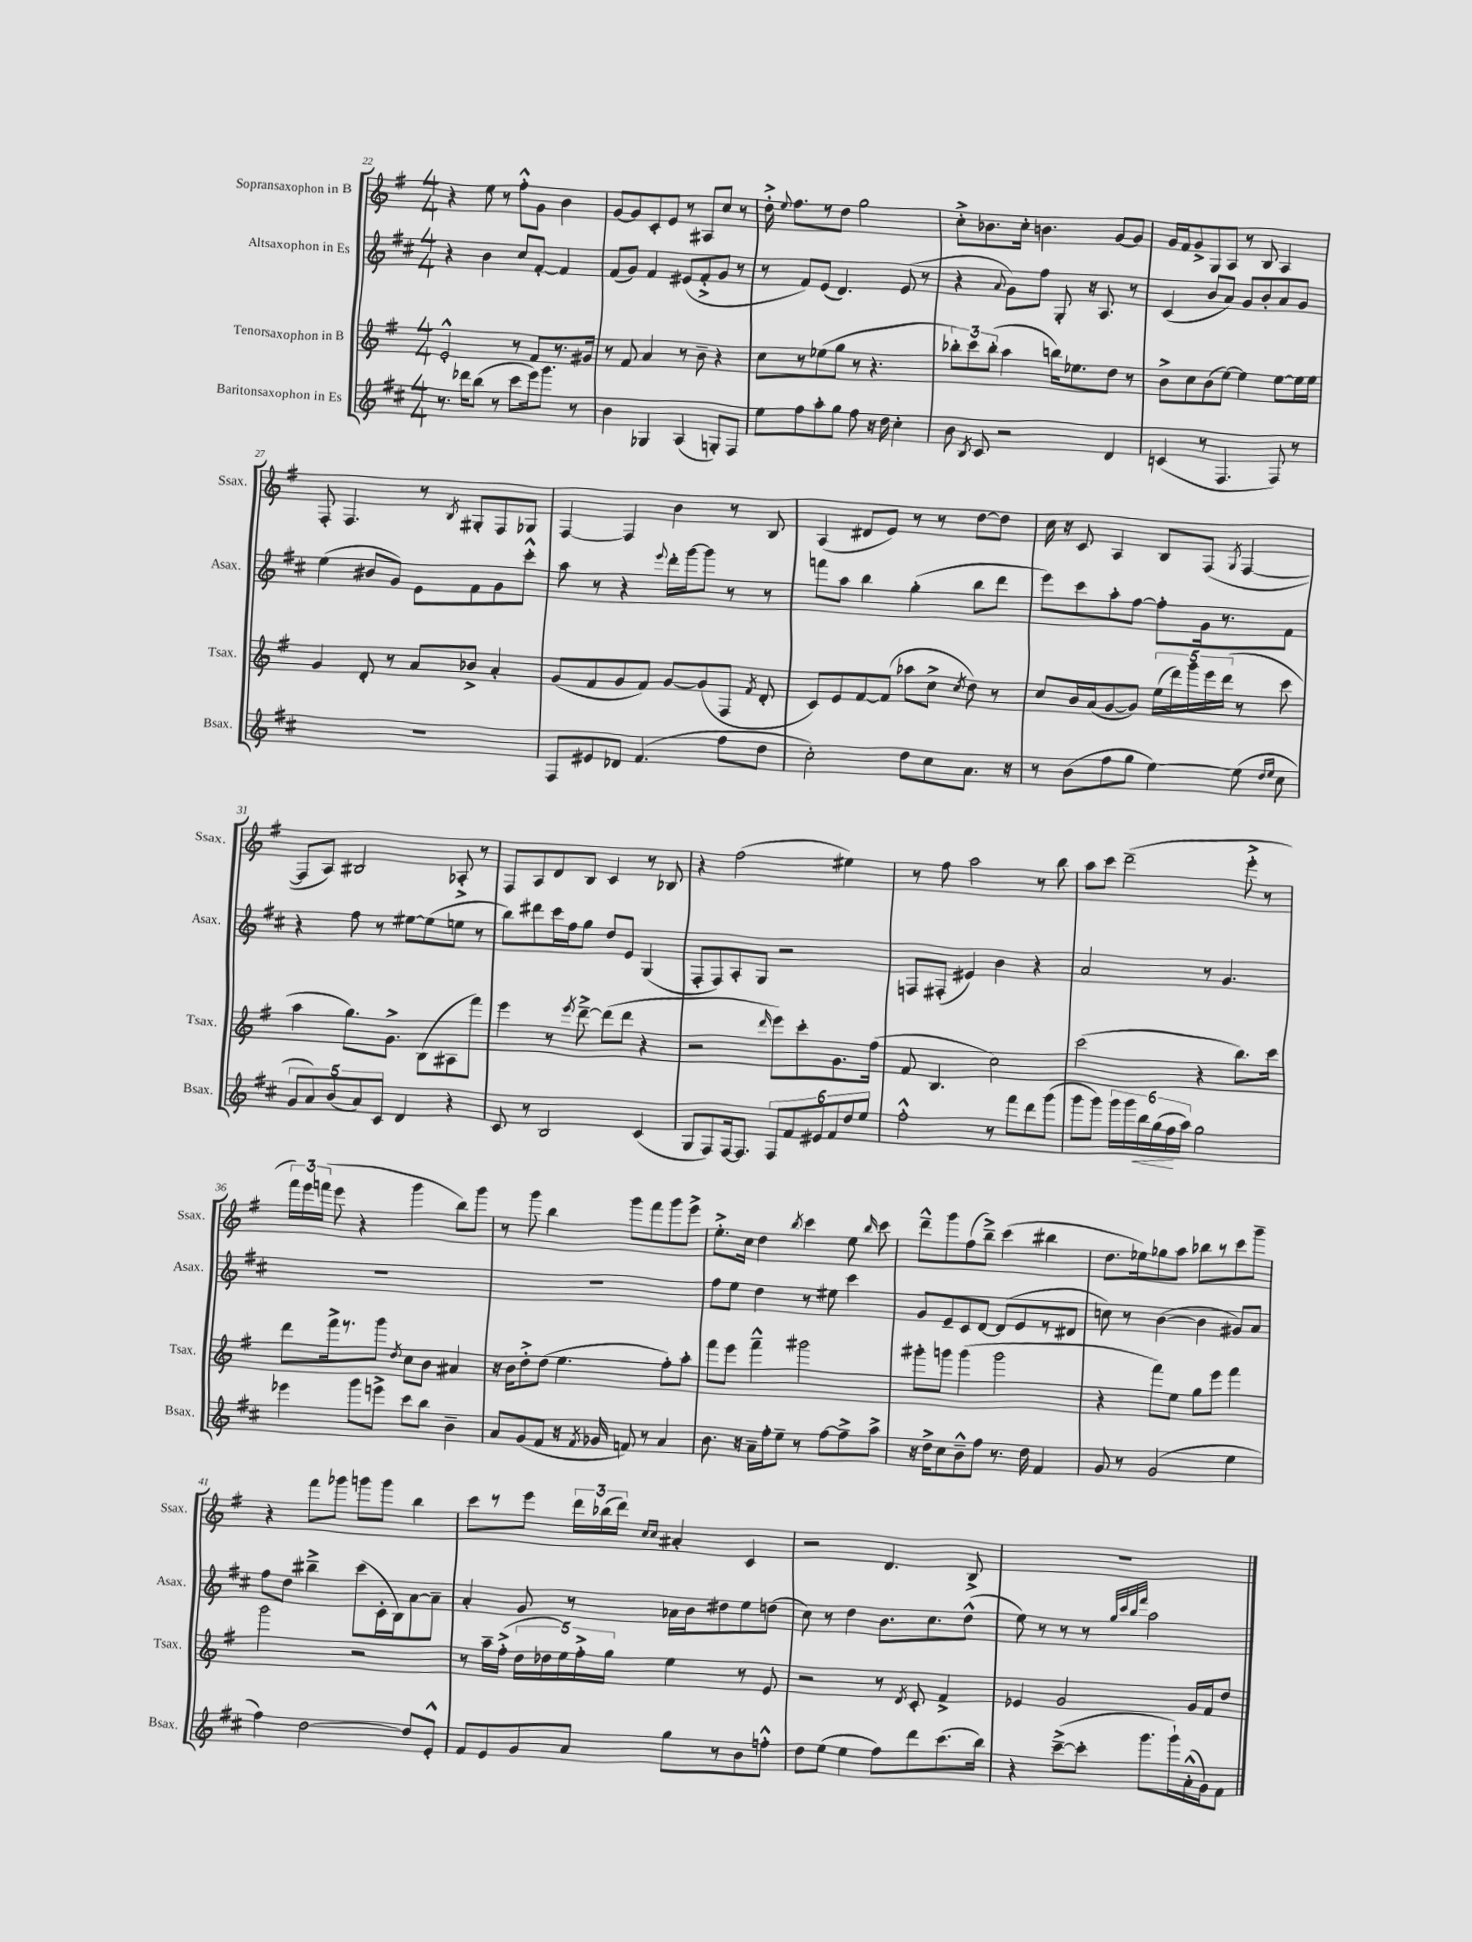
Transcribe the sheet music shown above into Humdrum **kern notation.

**kern	**dynam	**kern	**kern	**kern
*part4	*part4	*part3	*part2	*part1
*staff4	*staff4	*staff3	*staff2	*staff1
*I"Baritonsaxophon in Es	*	*I"Tenorsaxophon in B	*I"Altsaxophon in Es	*I"Sopransaxophon in B
*I'Bsax.	*	*I'Tsax.	*I'Asax.	*I'Ssax.
*clefG2	*	*clefG2	*clefG2	*clefG2
*k[f#c#]	*	*k[f#]	*k[f#c#]	*k[f#]
*M4/4	*	*M4/4	*M4/4	*M4/4
=22	=22	=22	=22	=22
8.r	.	2e'^^/	4r	4r
16ddd-X\KL	.	.	.	.
(8bb\J	.	.	4b\	8ee\
8r	.	.	.	8r
8ccc#\L	.	8r	8cc#/L	8ff#'^^\L
16eee\k)	.	8f#/L	[8f#'/J	8g\J
8.ggg\J	.	.	.	.
.	.	8.r	4f#/]	4b\
8r	.	.	.	.
.	.	16g#X/Jk	.	.
=23	=23	=23	=23	=23
4b\	.	8r	(8f#/L	[8g/L
.	.	8f#/	8g/J)	8g/]
4G-X/	.	4a/	4f#/	8c'/
.	.	.	.	8e/J
(4A/	.	8r	(8e#X/L	8r
.	.	8b~\	8f#'^/	8A#X/L
8Gn'/L)	.	4r	8g/J	8cc/J
8F#/J	.	.	8r	8r
=24	=24	=24	=24	=24
8ee\L	.	8cc\L	8r	16dd'^\
.	.	.	.	8qqee/
.	.	.	.	8.ff#\L
8ff#\	.	8r	8f#/L)	.
8aa'\	.	(8ee-X\	(8e/J	8r
8gg\J	.	8gg\J	4.d/)	8dd\J
8ff#\	.	8r	.	2gg\
16r	.	4.r	.	.
16dd\	.	.	.	.
4cc#'\	.	.	(8e/	.
.	.	.	8r	.
=25	=25	=25	=25	=25
8b\	.	12bb-X'\L)	4r	8cc'^\L
.	.	12ccc\	.	.
8qB/	.	.	.	.
8c#/	.	.	.	8.b-X\
.	.	(12bb-'\J	.	.
.	.	.	8qqa/	.
2r	.	4aa\	8g\L)	.
.	.	.	.	16cc'\Jk
.	.	.	8ff#\J	4.bn\
.	.	16bbn\KL)	8G'/	.
.	.	8.ee-X\	.	.
.	.	.	16r	.
.	.	.	8.A/	.
4d/	.	8dd\J	.	[8g/L
.	.	8r	8r	8g/J]
=26	=26	=26	=26	=26
(4cn/	.	8b^\L	(4c#/	16g/LL
.	.	.	.	16f#/J
.	.	8cc\	.	8g^/
8r	.	(8b\	8b/L	8G/
4.F#/	.	[8ee\J)	8a/J)	8A/J
.	.	4ee\]	8g/L	8r
.	.	.	8b'/	8B/
8F#/)	.	[8ee\L	8a/	4A/
8r	.	16ee\L]	8g/J	.
.	.	16ee\JJ	.	.
!!LO:LB:g=z
=27	=27	=27	=27	=27
1r	.	4g/	(4ee\	8F#'/
.	.	.	.	4.F#/
.	.	8d'/	8b#X/L	.
.	.	8r	8g/J)	.
.	.	8a/L	8e\L	8r
.	.	.	.	8qB/
.	.	8b-X^/J	8f#\	8G#X'/L
.	.	4a'/	8g\	8F#/
.	.	.	8ccc#'^^\J	8G-X/J
=28	=28	=28	=28	=28
8F#/L	.	(8g/L	8aa\	[4F#/
8e#X/	.	8f#/	8r	.
8d-X/J	.	8g/	4r	4F#/]
(4.f#/	.	8f#/J)	.	.
.	.	.	8qqeee/	.
.	.	[8g/L	16ddd'\LL	4b\
.	.	.	[16ggg\J	.
.	.	(8g/]	8ggg\J]	.
8ff#\L	.	8F#/J	8r	8r
.	.	8qf#/	.	.
8dd\J	.	8d'/	8r	8B/
=29	=29	=29	=29	=29
2cc#'\)	.	8c/L)	8fffn\L	(4A/
.	.	8e/	8aa\J	.
.	.	[8f#/	4bb\	8d#X/L
.	.	(8f#/J]	.	8e/J)
8dd\L	.	8aa-X\L	(4gg'\	8r
8cc#\	.	8cc^\J	.	8r
.	.	8qcc/	.	.
8.a\J	.	8dd\)	8bb\L	[8dd\L
.	.	8r	8ddd\J	8dd\J]
16r	.	.	.	.
=30	=30	=30	=30	=30
8r	.	8cc/L	8eee\L)	16cc\
.	.	.	.	16r
(8b\L	.	16b/L	8ccc#\	8c/
.	.	(16a/J	.	.
8ff#\	.	[8g/	8aa'\	4A/
8gg\J	.	8g/J])	[8ff#\J	.
[4ee\)	.	(20ee\LL	8ff#'\L]	8B/L
.	.	20ddd\)	.	.
.	.	20ggg\	.	.
.	.	.	16g\k	(8F#/J
.	.	20eee\	.	.
.	.	.	8.r	.
.	.	(20ddd\JJ	.	.
.	.	.	.	8qG/
(8ee\]	.	8r	.	[4F#/
16qqdd/LL	.	.	.	.
16qqee/JJ	.	.	.	.
8cc#\	.	8ccc\	8f#\J	.
!!LO:LB:g=z
=31	=31	=31	=31	=31
10g/L	.	4aa\	4r	8F#/L]
10a/)	.	.	.	.
.	.	.	.	8A/J)
(10b/	.	.	.	.
.	.	8.gg\L)	8ff#\	2B#X/
10a/)	.	.	.	.
.	.	.	8r	.
10c#/J	.	.	.	.
.	.	8.g^\J	.	.
4d/	.	.	[8ee#X\L	.
.	.	(8B\L	(8ee#\]	.
4r	.	8A#X\	8een\J	8A-X'^/
.	.	8fff#\J)	8r	8r
=32	=32	=32	=32	=32
8c#/	.	4eee\	8bb\L)	8F#/L
8r	.	.	8ddd#X\	8A/
2B/	.	8r	16ccc#\L	8d/
.	.	.	16ff#\J	.
.	.	8qeee/	.	.
.	.	[8ddd~^\	8gg\J	8B/J
.	.	(8ddd\L]	8dd/L	4c/
.	.	8ddd\J	8e/J	.
(4c#/	.	4r	(4G/	8r
.	.	.	.	8B-X/
=33	=33	=33	=33	=33
8G/L	.	2r	8F#'/L	4r
8F#/)	.	.	8F#/)	.
[16F#/k	.	.	8A'/	(2ff#\
8.F#/J]	.	.	.	.
.	.	.	8G/J	.
.	.	16qqddd/	.	.
12F#/L	.	8eee\L)	2r	.
12f#/	.	.	.	.
.	.	8ccc'\	.	.
12e#X/	.	.	.	.
12f#/	.	8.g\	.	4ee#X\)
12dd/	.	.	.	.
12ee/J	.	.	.	.
.	.	(16ff#\Jk	.	.
=34	=34	=34	=34	=34
2ff#'^^\	.	8f#/	8Fn/L	8r
.	.	4.B/	(8F#X'/J	8ff#\
.	.	.	4e#X/)	2aa\
8r	.	2cc\)	4b\	.
8fff#\L	.	.	.	.
8ddd\	.	.	4r	8r
(8ggg\J	.	.	.	8bb\
=35	=35	=35	=35	=35
8ggg\L	.	(2ccc\	2a/	8aa\L
8ggg\J)	.	.	.	8ccc\J
24ggg\LL	.	.	.	(2ddd~\
24ggg\	.	.	.	.
!	!LO:HP:b	!	!	!
24bb\	<	.	.	.
(24gg\	.	.	.	.
24ff#\	.	.	.	.
24aa\JJ)	[	.	.	.
2gg\	.	4r	8r	.
.	.	.	4.g/	.
.	.	8.bb\L)	.	8eee'^\
.	.	.	.	8r
.	.	16ccc\Jk	.	.
!!LO:LB:g=z
=36	=36	=36	=36	=36
4eee-X\	.	8ddd\L	1r	24fff#\LL)
.	.	.	.	24eee\
.	.	.	.	(24fffn\JJ
.	.	16fff#^\k	.	8eee\
.	.	8.r	.	.
8ggg\L	.	.	.	4r
8eeen^\J	.	8ggg\J	.	.
.	.	8qdd/	.	.
8ccc#\L	.	8cc\L	.	4ggg\
8bb\J	.	8b\J	.	.
4b~\	.	4a#X/	.	8bb\L)
.	.	.	.	8ggg\J
=37	=37	=37	=37	=37
8a/L	.	16r	1r	8r
.	.	16b\KL	.	.
(8g/	.	8dd'^\	.	8ggg\
8f#/J	.	(8dd\J	.	4bb\
16r	.	4.ee\	.	.
8qf#/	.	.	.	.
16g-X/	.	.	.	.
8fn/)	.	.	.	8ggg\L
8r	.	.	.	8fff#\
4a/	.	8ff#'\L)	.	8ggg\
.	.	8aa'\J	.	8eee^\J
=38	=38	=38	=38	=38
8.b\	.	8fff#\L	8ff#\L	8.ee'^\L
.	.	8eee\J	8ee\J	.
16r	.	.	.	16cc\Jk
16a~\LL	.	4fff#~^^\	4dd\	4dd\
16ff#'\J	.	.	.	.
8ee~\J	.	.	.	.
.	.	.	.	8qbb/
8r	.	2ggg#X\	8r	4ccc\
[8ff#\L	.	.	8ee#X\	.
8ff#~^\]	.	.	4ccc#\	8ee\
.	.	.	.	16qqbb/
8aa^\J	.	.	.	8ccc\
=39	=39	=39	=39	=39
16r	.	8ggg#X'\L	8g/L	8ddd~^^\L
16dd^\KL	.	.	.	.
8cc#\	.	8gggn\J	8e~/	8ggg\
8b~^^\	.	(4ggg\	8c#/	(8ff#\
8ff#\J	.	.	[8d/J	8bb~^\J)
8.r	.	2ggg\	(8d/L]	(4ccc\
.	.	.	8e/	.
16dd\	.	.	.	.
4f#/	.	.	8r	4bb#X\
.	.	.	8d#X/J	.
=40	=40	=40	=40	=40
8g/	.	4r	8ccn\)	8.dd\L
8r	.	.	8r	.
.	.	.	.	16ee-X\k)
(2g/	.	8fff#\L)	([4b\	8gg-X\
.	.	8ee\J	.	8aa\J
.	.	8gg\L	4b\]	8bb-X\L
.	.	8eee\J	.	8r
4ee\	.	4fff#\	8g#X/L)	8ccc\
.	.	.	8a/J	8ggg~\J
!!LO:LB:g=z
=41	=41	=41	=41	=41
4ff#\)	.	2ggg\	8ff#\L	4r
.	.	.	8dd\J	.
[2dd\	.	.	4bb#X~^\	8fff#\L
.	.	.	.	8ggg-X\J
.	.	2r	(8ccc#\L	8gggn\L
.	.	.	16c#'\L	8ggg\J
.	.	.	16B\J)	.
8dd/L]	.	.	[8a\	4bb\
8e'^^/J	.	.	8a~\J]	.
=42	=42	=42	=42	=42
8f#/L	.	8r	4a'/	8ccc\L
8e/	.	16aa~\LL	.	8r
.	.	(16ff#'^\JJ	.	.
8g/	.	20dd\LL	8g/	8eee\J
.	.	20dd-X\	.	.
.	.	20ee\)	.	.
8a/J	.	.	8r	24ddd\LL
.	.	20ff#'^\	.	.
.	.	.	.	(24bb-X\
.	.	20gg\JJ	.	.
.	.	.	.	24ddd\JJ)
.	.	.	.	16qqcc/LL
.	.	.	.	16qqcc/JJ
8gg\L	.	4ee\	16a-X\LL	4a#X'/
.	.	.	16b\J	.
8r	.	.	8dd#X\	.
8b\	.	8r	8ee\	4c/
8ffn'^^\J	.	8e/	(8ddn\J	.
=43	=43	=43	=43	=43
8dd\L	.	2r	8cc#\)	2r
(8ee\J	.	.	8r	.
4ee\	.	.	4dd\	.
8ff#\L)	.	8r	8.b\L	4.d/
.	.	8qd/	.	.
8ddd\	.	8c'/	.	.
.	.	.	8.cc#\	.
(8.ccc#\	.	4f#^/	.	.
.	.	.	(8dd^^\J	8B^/
16bb\Jk)	.	.	.	.
=44	=44	=44	=44	=44
4r	.	4e-X/	8ee\)	1r
.	.	.	8r	.
([8ccc#~^\L	.	2g/	8r	.
8ccc#'\J]	.	.	8r	.
.	.	.	32qqgg/LLL	.
.	.	.	32qqccc#/	.
.	.	.	32qqbb/	.
.	.	.	32qqfff#/JJJ	.
8.ggg\L	.	.	2aa\	.
16ggg`\L)	.	.	.	.
(16a'^^\	.	16g/LL	.	.
16g\J)	.	16f#/J	.	.
8f#\J	.	8dd/J	.	.
==	==	==	==	==
*-	*-	*-	*-	*-
